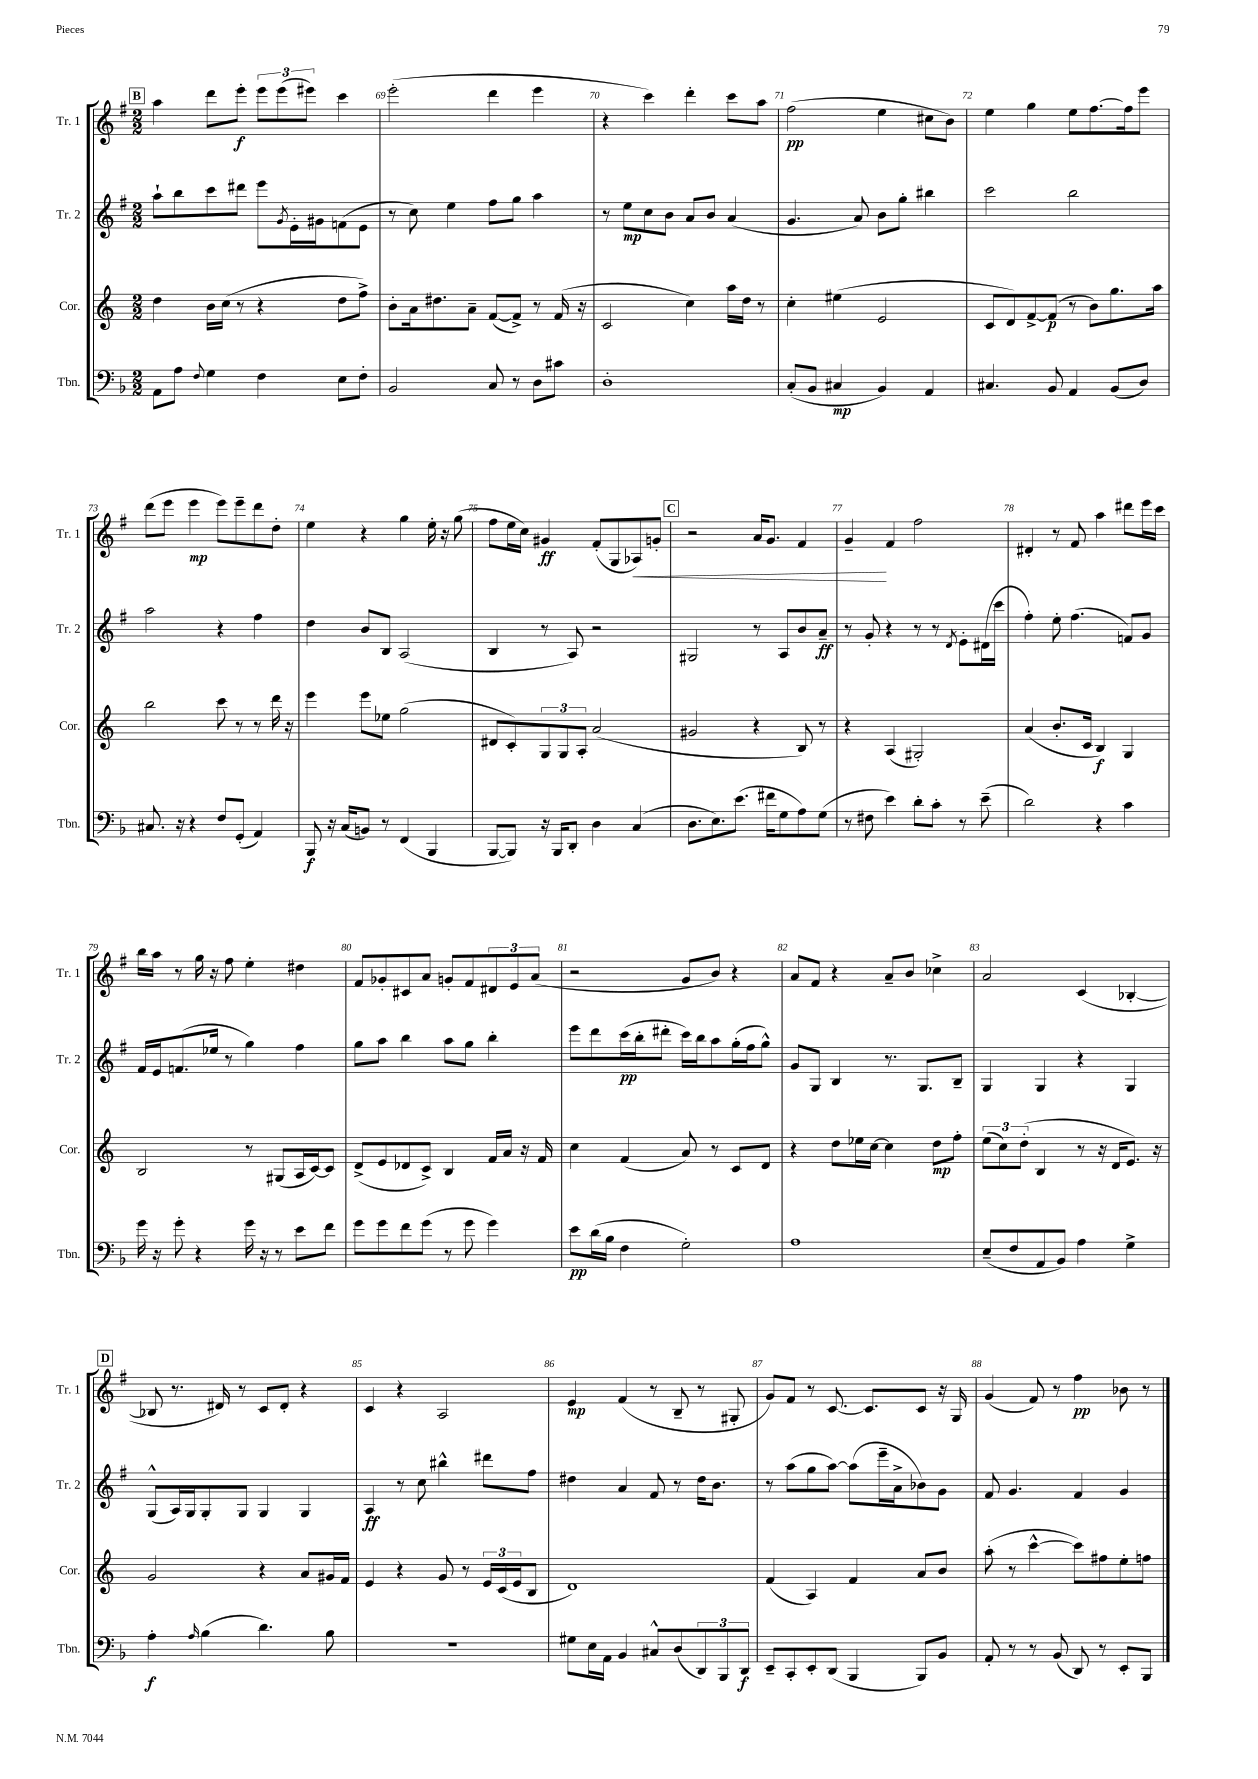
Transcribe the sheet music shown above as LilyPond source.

<<
\new StaffGroup <<
\new Staff = "s0" \with { instrumentName = "Tr. 1" shortInstrumentName = "Tr. 1" } {
    \clef treble \key g \major \numericTimeSignature \time 2/2
    \mark \markup { \box "B" } a''4 d'''8 e'''8-.\f \tuplet 3/2 { e'''8 e'''8( eis'''8) } c'''4 |
    e'''2-.( d'''4 e'''4 |
    r4 c'''4) d'''4-. c'''8 a''8 |
    fis''2\pp( e''4 cis''8 b'8) |
    e''4 g''4 e''8 fis''8.~ fis''16 e'''8 |
    d'''8( e'''8 e'''4\mp e'''8) e'''8-- d'''8 d''8-. |
    e''4 r4 g''4 e''16-. r16 g''8( |
    fis''8 e''16 c''16) gis'4\ff fis'8-.( g8 aes8\<) g'8-. |
    \mark \markup { \box "C" } r2 a'16 g'8. fis'4 |
    g'4--\! fis'4 fis''2 |
    dis'4-. r8 fis'8 a''4 dis'''8 e'''16 c'''16 |
    b''16 a''16 r8 g''16 r16 fis''8 e''4-. dis''4 |
    fis'8 ges'8-. cis'8 a'8 g'8-. fis'8 \tuplet 3/2 { dis'8 e'8 a'8( } |
    r2 g'8 b'8) r4 |
    a'8 fis'8 r4 a'8-- b'8 ces''4-> |
    a'2 c'4( bes4~-. |
    \mark \markup { \box "D" } bes8 r8. dis'16) r8 c'8 dis'8-. r4 |
    c'4 r4 a2 |
    e'4\mp fis'4( r8 b8-- r8 gis8-. |
    g'8) fis'8 r8 c'8.~ c'8. c'8 r16 g16 |
    g'4( fis'8) r8 fis''4\pp bes'8 r8 \bar "|." |
}
\new Staff = "s1" \with { instrumentName = "Tr. 2" shortInstrumentName = "Tr. 2" } {
    \clef treble \key g \major \numericTimeSignature \time 2/2
    \mark \markup { \box "B" } a''8-! b''8 c'''8 dis'''8 e'''8 \acciaccatura { g'8 } e'16-. gis'16 f'8( e'8 |
    r8 c''8) e''4 fis''8 g''8 a''4 |
    r8 e''8\mp c''8 b'8 a'8 b'8 a'4( |
    g'4. a'8) b'8 g''8-. bis''4 |
    c'''2 b''2 |
    a''2 r4 fis''4 |
    d''4 b'8 b8 a2( |
    b4 r8 a8) r2 |
    \mark \markup { \box "C" } gis2 r8 a8 b'8 a'8--\ff |
    r8 g'8-. r4 r8 r8 \acciaccatura { d'8 } e'8-. dis'16( c'''16 |
    fis''4-.) e''8-. fis''4.( f'8) g'8 |
    fis'16 e'16 f'8.( ees''16 r8 g''4) fis''4 |
    g''8 a''8 b''4 a''8 g''8 b''4-. |
    e'''8 d'''8 c'''16\pp( b''16-. dis'''8-. c'''16) b''16 a''8 g''16-.( fis''16 g''8-^) |
    g'8 g8 b4 r8. g8. b8-- |
    g4 g4 r4 g4 |
    \mark \markup { \box "D" } g8-^( a16) g16 g8-. g8 g4 g4 |
    a4\ff r8 c''8 bis''4-^ dis'''8 fis''8 |
    dis''4 a'4 fis'8 r8 dis''16 b'8. |
    r8 a''8( g''8 a''8~) a''8( e'''16-- a'16-> bes'8) g'8 |
    fis'8 g'4. fis'4 g'4 \bar "|." |
}
\new Staff = "s2" \with { instrumentName = "Cor." shortInstrumentName = "Cor." } {
    \clef treble \key c \major \numericTimeSignature \time 2/2
    \mark \markup { \box "B" } d''4 b'16 c''16( r8 r4 d''8 f''8->) |
    b'8-. a'16 dis''8. a'8-- f'8~( f'8->) r8 f'16( r16 |
    c'2 c''4) a''16 d''16 r8 |
    c''4-. eis''4( e'2 |
    c'8 d'8) f'8~-> f'8\p( r8 b'8) g''8. a''16 |
    b''2 c'''8 r8 r8 d'''16 r16 |
    e'''4 e'''8 ees''8 g''2( |
    dis'8 c'8-.) \tuplet 3/2 { g8 g8 a8-. } a'2( |
    \mark \markup { \box "C" } gis'2 r4 b8) r8 |
    r4 a4( gis2-.) |
    a'4( b'8.-. c'16 b4\f) g4 |
    b2 r8 gis8( a16 c'16~) c'8 |
    d'8->( e'8 des'8 c'8->) b4 f'16 a'16 r16 f'16 |
    c''4 f'4( a'8) r8 c'8 d'8 |
    r4 d''8 ees''16 c''16~ c''4 d''8\mp f''8-. |
    \tuplet 3/2 { e''8( c''8) d''8-.( } b4 r8 r16 d'16 e'8.) r16 |
    \mark \markup { \box "D" } g'2 r4 a'8 gis'16 f'16 |
    e'4 r4 g'8 r8 \tuplet 3/2 { e'16 c'16( e'16 } b8 |
    d'1) |
    f'4( a4) f'4 a'8 b'8 |
    a''8-.( r8 c'''4~-^ c'''8) fis''8 e''8-. f''8 \bar "|." |
}
\new Staff = "s3" \with { instrumentName = "Tbn." shortInstrumentName = "Tbn." } {
    \clef bass \key f \major \numericTimeSignature \time 2/2
    \mark \markup { \box "B" } a,8 a8 \appoggiatura { f8 } g4 f4 e8 f8-. |
    bes,2 c8 r8 d8 cis'8 |
    d1-. |
    c8-.( bes,8 cis4\mp bes,4) a,4 |
    cis4. bes,8 a,4 bes,8( d8) |
    cis8. r16 r4 f8 g,8-.( a,4) |
    bes,,8\f r16 c16( b,8) r8 f,4( bes,,4 |
    bes,,8~ bes,,8) r16 bes,,16 d,8-. d4 c4( |
    \mark \markup { \box "C" } d8. e8.) e'8.( fis'16 g8 a8) g8( |
    r8 fis8 e'4) d'8-. c'8-. r8 e'8--( |
    d'2) r4 c'4 |
    g'16 r16 g'8-. r4 g'16 r16 r8 e'8 f'8 |
    g'8 g'8 f'8 g'8( r8 g'8 g'4) |
    e'8\pp d'16( bes16 f4 g2-.) |
    a1 |
    e8--( f8 a,8 bes,8) a4 g4-> |
    \mark \markup { \box "D" } a4-.\f \grace { a16 } bes4( d'4.) bes8 |
    r1 |
    gis8 e16 a,16 bes,4 cis8-^ d8( \tuplet 3/2 { d,8) bes,,8 d,8\f } |
    e,8-- c,8-. e,8-. d,8( bes,,4 bes,,8) bes,8 |
    a,8-. r8 r8 bes,8( d,8) r8 e,8-. bes,,8 \bar "|." |
}
>>
>>
\layout { \context { \Score currentBarNumber = #68 \override BarNumber.break-visibility = ##(#f #t #t) barNumberVisibility = #all-bar-numbers-visible } }
